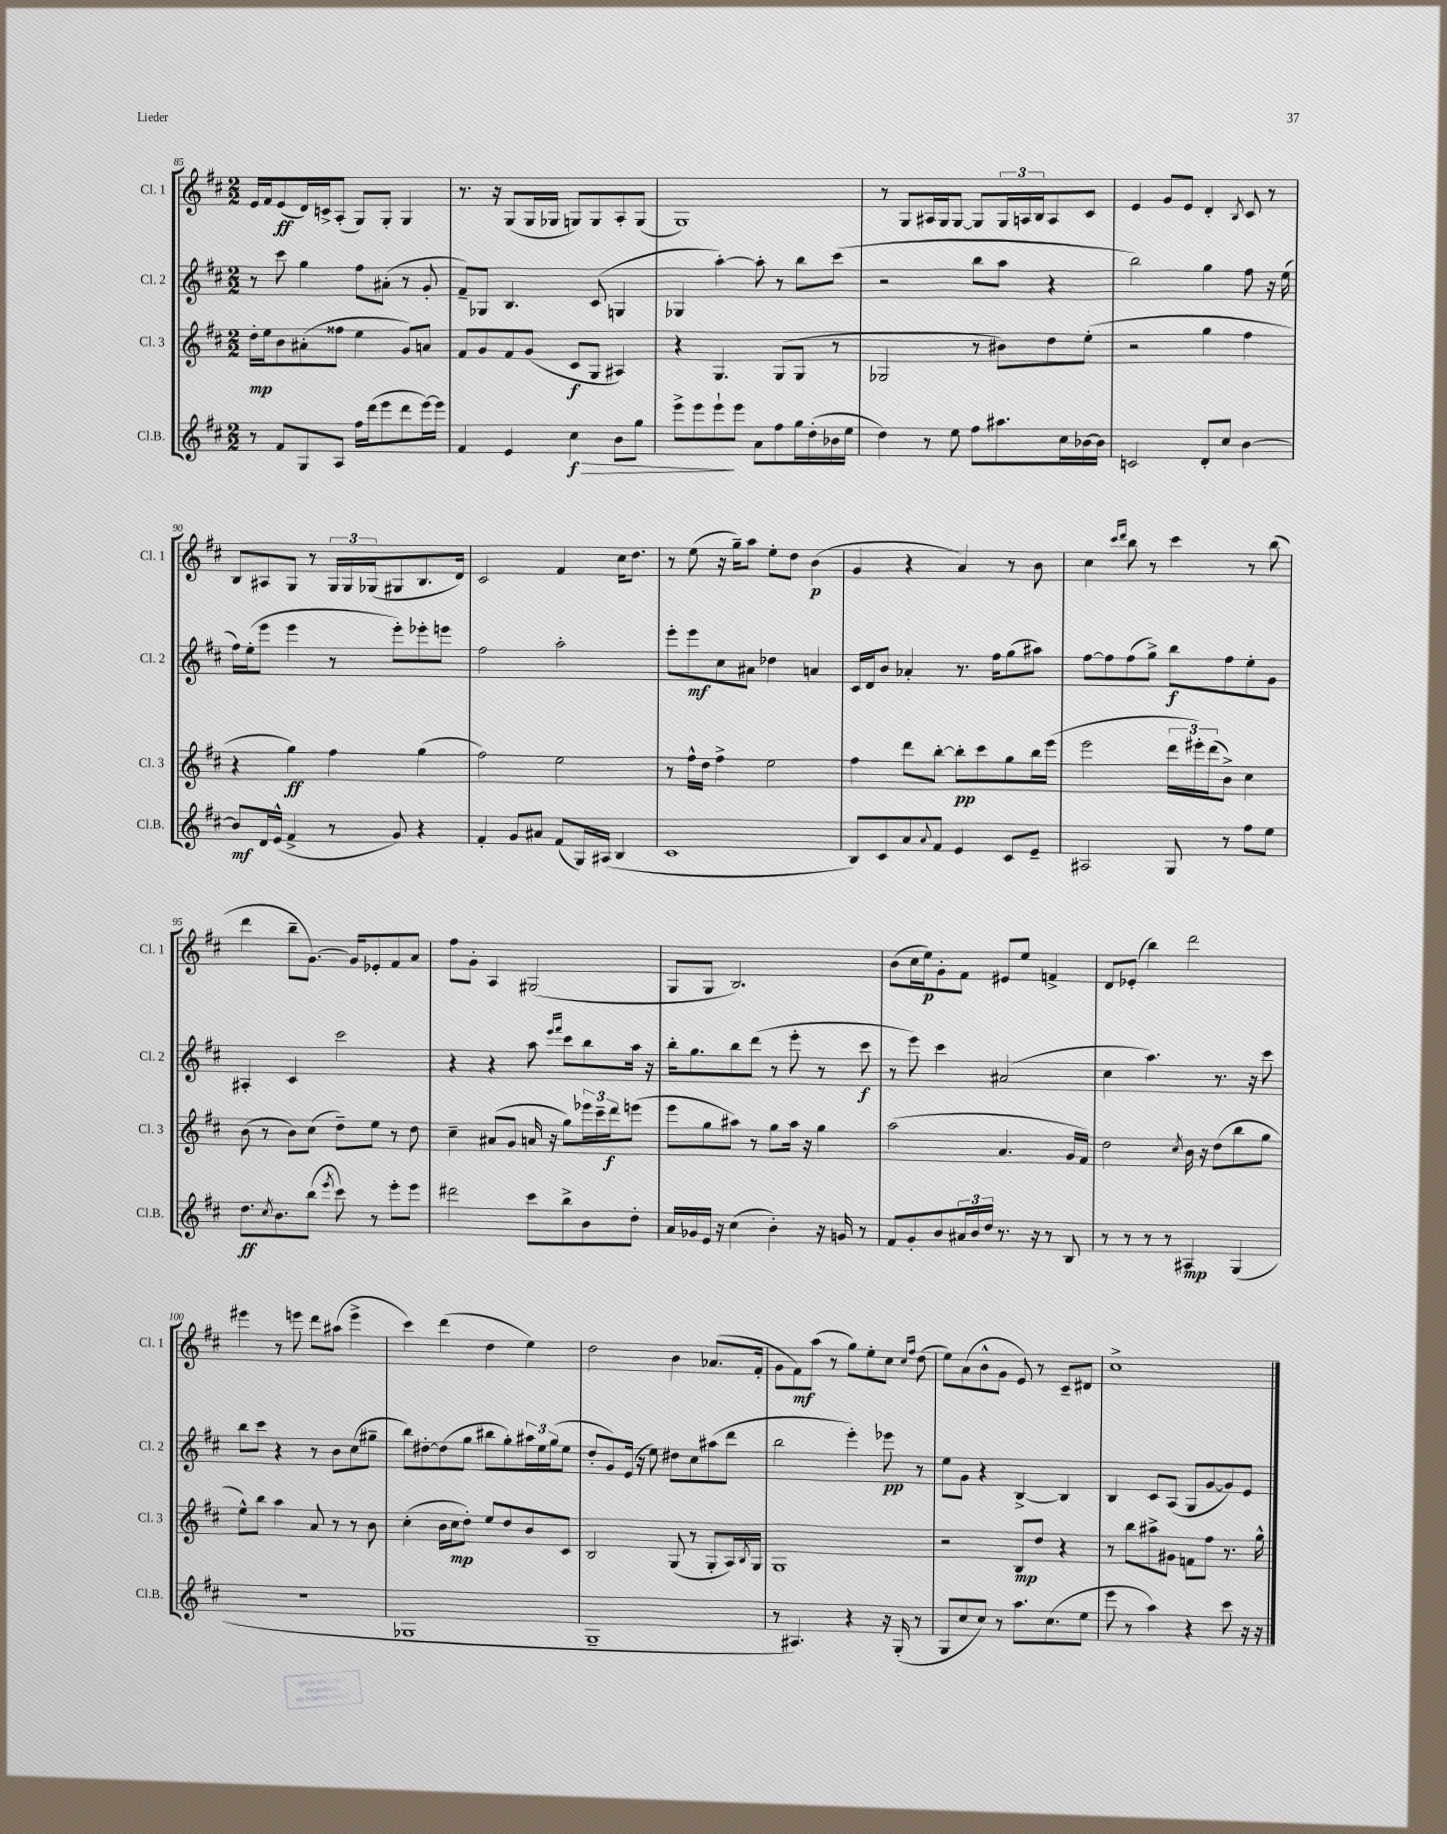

**kern	**kern	**kern	**kern
*staff4	*staff3	*staff2	*staff1
*clefG2	*clefG2	*clefG2	*clefG2
*k[f#c#]	*k[f#c#]	*k[f#c#]	*k[f#c#]
*M2/2	*M2/2	*M2/2	*M2/2
8r	16dd'	8r	16e
.	16ee	.	16f#
8f#	8b	8ccc#	(8e
8G	(8a#'	4gg	16d)
.	.	.	16c^
8A	8ff##	.	(8A'
16ff#	4ee	8ff#	8G)
(16ddd	.	.	.
8eee	.	(8a#'	8G'
8ddd	8g)	8r	4G
[16eee)	8a	8g'	.
16eee]	.	.	.
=	=	=	=
4f#	8f#	8f#~)	8.r
.	8g	8G-	.
.	.	.	16r
4e	8f#	4.B	(8G
.	(8g	.	16G
.	.	.	16G-
4cc#	8c#	.	8G)
.	8G	(8c#	8G
8b	4A#)	4G	8A'
8gg	.	.	(8G
=	=	=	=
8eee^	4r	4G-	1G)
8eee	.	.	.
8eee`	4.G	[4aa')	.
8eee	.	.	.
8a	.	8aa']	.
8ff#	(8G	8r	.
16gg	8G	8bb	.
(16dd'	.	.	.
16b-	8r	(8ccc#	.
16ee	.	.	.
=	=	=	=
4dd)	2G-	2r	8r
.	.	.	8G
8r	.	.	16A#
.	.	.	16G
8ee	.	.	[8G
8ff#	8r	8bb	8G]
8.aa#	8b#)	8aa	24G
.	.	.	24A
.	.	.	24B
.	8dd	4r	8A
16cc#	.	.	.
[16b-	(8ee'	.	8c#
16b-]	.	.	.
=	=	=	=
2c	2r	2bb)	4e
.	.	.	8g
.	.	.	8e
8d'	4gg	4gg	4d'
8cc#	.	.	.
.	.	.	8qB
[4b	4ff#	8ff#	8c#
.	.	16r	8r
.	.	(16ee	.
=	=	=	=
8b]	4r	16ff#)	8B
.	.	(16ee'	.
16d	.	8eee	8A#
(16e^^	.	.	.
4f#^	4gg)	4eee	8G
.	.	.	8r
8r	4ff#	8r	24G
.	.	.	24G
.	.	.	(24G-
8g)	.	8eee')	8G#
4r	(4gg	8eee-'	8.B
.	.	8eee	.
.	.	.	16d)
=	=	=	=
4f#'	2ff#)	2ff#	2c#
8g	.	.	.
8a#	.	.	.
(8f#	2ee	2aa'	4f#
16G)	.	.	.
(16A#	.	.	.
4B	.	.	16cc#
.	.	.	8.dd
=	=	=	=
1c#	8r	8eee'	8r
.	16ff#^^	8eee	(8ee
.	16dd	.	.
.	4ff#^	8cc#	16r
.	.	.	16gg~)
.	.	8a#	8aa
.	2ee	4dd-	8ee'
.	.	.	8dd
.	.	4a	(4b
=	=	=	=
8B)	4ff#	16c#	4g
.	.	16d	.
8c#	.	8b	.
8a	8ddd	4a-'	4r
8qqa	.	.	.
8f#	[8bb'	.	.
4e	8bb']	8.r	4a)
.	8ccc#	.	.
.	.	16ff#	.
8c#	8gg	(8gg	8r
8e~	16bb	8aa#)	8b
.	(16eee	.	.
=	=	=	=
2A#	2eee	[8ff#	4cc#
.	.	8ff#]	.
.	.	.	16qqccc#
.	.	.	16qqddd
.	.	(8ff#	8bb
.	.	8gg^)	8r
8G	24ddd	8bb	4ccc#
.	24eee#')	.	.
.	(24ddd	.	.
8r	8b^)	8ff#	.
8ff#	4cc#	8ee'	8r
8ee	.	8g	(8bb
=	=	=	=
8.dd	(8b	4A#'	4ddd
.	8r	.	.
8qcc#	.	.	.
8.b	.	.	.
.	8b)	4c#	8bb~
(8bb	(8cc#	.	[8.g)
8qeee	.	.	.
8ccc#)	8dd~)	2ccc#	.
.	.	.	16g]
8r	8ee	.	8e-'
8eee'	8r	.	8f#
8eee	8dd	.	8a
=	=	=	=
2ddd#	4cc#~	4r	8ff#
.	.	.	8g'
.	(8a#	4r	4A
.	8g	.	.
8ccc#	16a	8aa	(2G#
.	16r	.	.
.	.	16qqeee	.
.	.	16qqfff#	.
8bb^	8gg)	8ccc#	.
8b	24eee-	8bb	.
.	24ccc#~	.	.
.	24ddd	.	.
8dd'	(8eee	16aa	.
.	.	16r	.
=	=	=	=
16a	8eee	16bb'	8G
16g-	.	8.gg	.
16e	8gg	.	8G
16r	.	.	.
(4cc#	8aa#)	8bb	2.B)
.	8r	(8ddd	.
4b')	8gg	8r	.
.	16aa#	8eee'	.
.	16r	.	.
16r	4gg	8r	.
16g	.	.	.
8r	.	8ccc#	.
=	=	=	=
8f#	(2aa	8r	(8b
8g'	.	8eee)	16cc#
.	.	.	16ee)
8b	.	4ccc#	8g'
24a#	.	.	8f#
24b	.	.	.
24dd	.	.	.
8.r	4.a	(2a#	8e#
.	.	.	8ee
16r	.	.	.
8r	.	.	4f^
8B	16g	.	.
.	16f#)	.	.
=	=	=	=
8r	2dd	4cc#	8d
8r	.	.	(8e-'
8r	.	4.aa)	4bb)
8r	.	.	.
.	8qcc#	.	.
4A#	16b	.	2ddd
.	16r	.	.
.	(8dd	8.r	.
(4G	8bb	.	.
.	.	16r	.
.	8gg	8ccc#	.
=	=	=	=
1r	8ee^^)	8bb	4eee#
.	8bb	8ccc#	.
.	4aa	4r	8r
.	.	.	8eee
.	8a	8r	8ddd
.	8r	8b	(8aa#
.	8r	(8cc#	4eee^
.	8b	8gg#~	.
=	=	=	=
1G-	(4cc#'	8bb)	4ccc#)
.	.	[8dd#'	.
.	16b	(8dd#]	(4ddd
.	16cc#	.	.
.	8dd')	8gg	.
.	8ee	8bb#	4dd
.	8dd	8gg')	.
.	8b	24aa#	4ee)
.	.	24ee	.
.	.	(24gg	.
.	8c#	8ee	.
=	=	=	=
1G~	2B	8dd'	2dd
.	.	8g)	.
.	.	(16e	.
.	.	16r	.
.	.	8ee)	.
.	(8G	8dd#	4b
.	8r	8cc#	.
.	8G'	(8aa#	(8.a-
.	16A)	8ddd	.
.	8qB	.	.
.	16G	.	16f#'
=	=	=	=
8r	1G	2bb	8g
4.A#)	.	.	8f#)
.	.	.	(8aa
.	.	.	8r
4r	.	4eee')	8gg)
.	.	.	8ee'
16r	.	8eee-	8cc#
(16G'	.	.	.
.	.	.	16qqcc#
.	.	.	16qqff#
8r	.	8r	(8dd
=	=	=	=
8G	2r	8ee	8ee)
8cc#	.	8g	(8a
8cc#)	.	4r	8b^^
8r	.	.	8g
8.aa	8B	[4B^	8e)
.	8dd	.	8r
(8.cc#	.	.	.
.	4r	4B]	8c#~
8ee	.	.	8d#
=	=	=	=
8eee	8r	4B	1cc#^
8r	8bb	.	.
4aa)	8aa#^	8c#	.
.	8g#	(8A	.
4r	8f	8G	.
.	8ff#	[8g	.
8ccc#	8.r	8g])	.
16r	.	8e	.
16r	16gg^^	.	.
==	==	==	==
*-	*-	*-	*-
